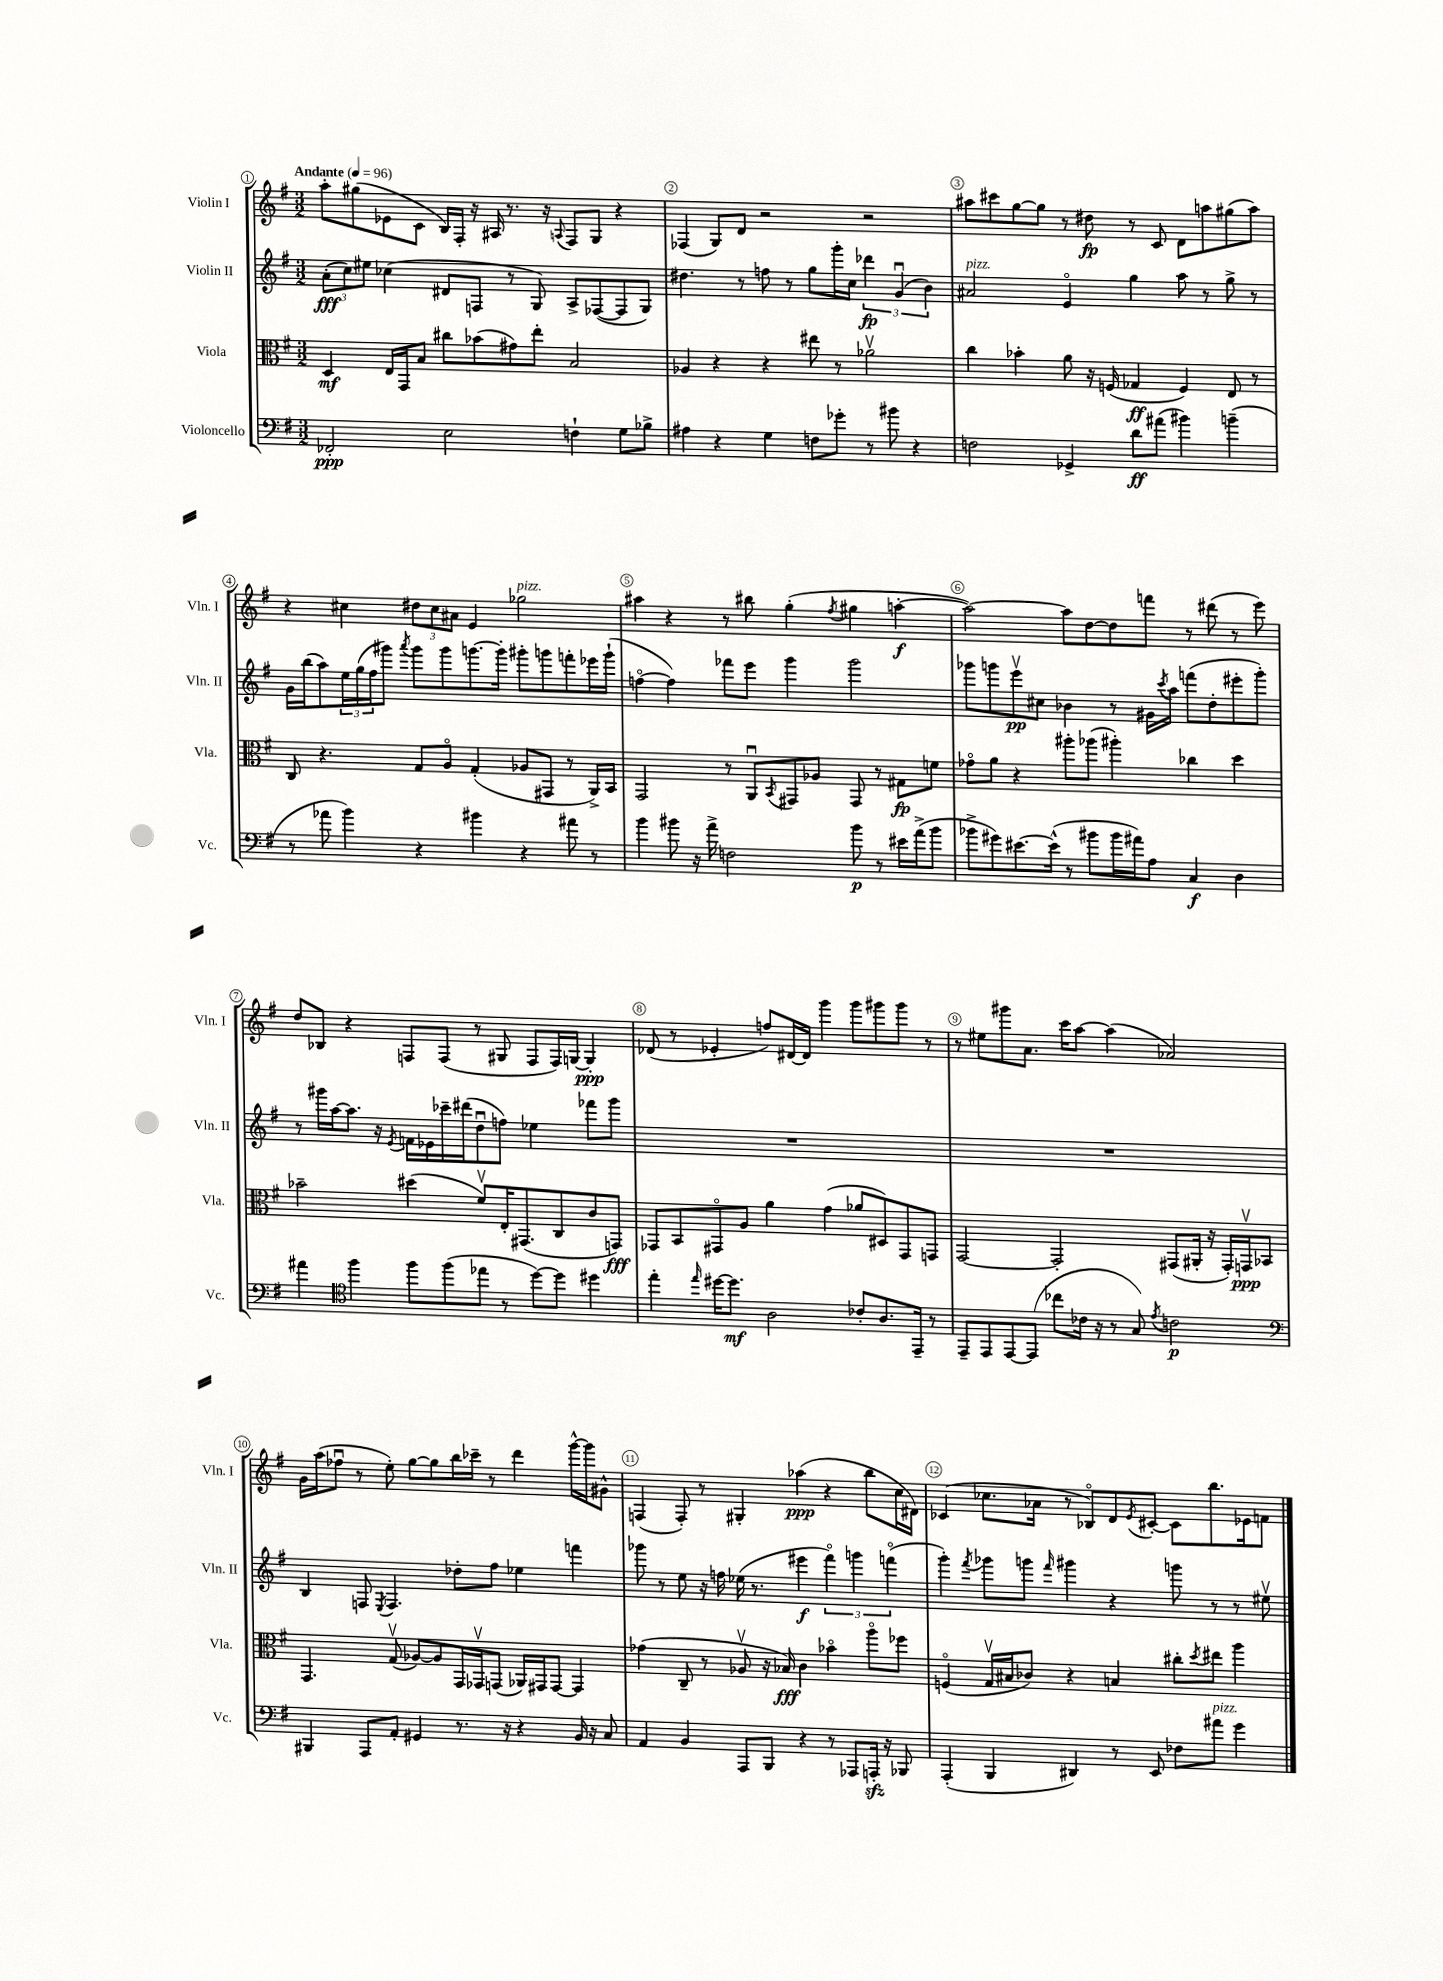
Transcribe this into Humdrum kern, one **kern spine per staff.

**kern	**dynam	**kern	**dynam	**kern	**dynam	**kern	**dynam
*part4	*part4	*part3	*part3	*part2	*part2	*part1	*part1
*staff4	*staff4	*staff3	*staff3	*staff2	*staff2	*staff1	*staff1
*I"Violoncello	*	*I"Viola	*	*I"Violin II	*	*I"Violin I	*
*I'Vc.	*	*I'Vla.	*	*I'Vln. II	*	*I'Vln. I	*
*clefF4	*	*clefC3	*	*clefG2	*	*clefG2	*
*k[f#]	*	*k[f#]	*	*k[f#]	*	*k[f#]	*
*M3/2	*	*M3/2	*	*M3/2	*	*M3/2	*
*MM96	*	*MM96	*	*MM96	*	*MM96	*
=1	=1	=1	=1	=1	=1	=1	=1
!	!	!	!	!	!	!LO:TX:a:B:t=Andante	!
2FF-X'/	ppp	4D/	mf	(12a'\L	fff	8aa'\L	.
.	.	.	.	12cc\)	.	.	.
.	.	.	.	.	.	(8gg#X\	.
.	.	.	.	12ee#X\J	.	.	.
.	.	16E/LL	.	(4cc-X\	.	8e-X\	.
.	.	16GG/J	.	.	.	.	.
.	.	8B/J	.	.	.	8c\J	.
2E\	.	8cc#X\L	.	8d#X/L	.	16B/LL)	.
.	.	.	.	.	.	16F#'/JJ	.
.	.	(8b-X\	.	8Fn/J	.	16r	.
.	.	.	.	.	.	16A#X/	.
.	.	8g#X\)	.	8r	.	8.r	.
.	.	8ee'\J	.	8G/)	.	.	.
.	.	.	.	.	.	16r	.
.	.	.	.	.	.	8qqAn/	.
4Fn`\	.	2B/	.	8A^/L	.	8F#/L	.
.	.	.	.	([8F-X/	.	8G/J	.
8G\L	.	.	.	8F-/]	.	4r	.
8B-X^\J	.	.	.	8G/J)	.	.	.
=2	=2	=2	=2	=2	=2	=2	=2
4A#X\	.	4A-X/	.	4.dd#X\	.	(4F-X/	.
4r	.	4r	.	.	.	8G/L)	.
.	.	.	.	8r	.	8d/J	.
4G\	.	4r	.	8ffn\	.	2r	.
.	.	.	.	8r	.	.	.
8Fn\L	.	8ee#X\	.	8gg\L	.	.	.
8g-X'\J	.	8r	.	16ggg'\L	.	.	.
.	.	.	.	16cc\JJ	.	.	.
8r	.	2a-Xv\	.	6ddd-X\	fp	2r	.
8b#X\	.	.	.	.	.	.	.
.	.	.	.	(6gu/	.	.	.
4r	.	.	.	.	.	.	.
.	.	.	.	6b\)	.	.	.
=3	=3	=3	=3	=3	=3	=3	=3
!	!	!	!	!LO:TX:a:i:t=pizz.	!	!	!
2Fn\	.	4cc\	.	2a#X/	.	8aa#X\L	.
.	.	.	.	.	.	8ccc#X\	.
.	.	4b-X'\	.	.	.	[8gg\	.
.	.	.	.	.	.	8gg\J]	.
4GG-X^/	.	8a\	.	4e/	.	8r	.
.	.	16r	.	.	.	8dd#X\	fp
.	.	(16Fn/	.	.	.	.	.
8d\L	ff	4G-X/	ff	4gg\	.	8r	.
(8a#X\J	.	.	.	.	.	8c/	.
4b#X\)	.	4F/)	.	8aa\	.	8d\L	.
.	.	.	.	8r	.	8aan\	.
(4bn~\	.	8E/	.	8gg^\	.	(8gg#X\	.
.	.	8r	.	8r	.	8aa\J)	.
!!LO:LB:g=z
=4	=4	=4	=4	=4	=4	=4	=4
8r	.	8C/	.	16g\LL	.	4r	.
.	.	.	.	(16bb\J	.	.	.
8a-X\	.	4.r	.	8aa\)	.	.	.
4b\)	.	.	.	24ee\L	.	4cc#X\	.
.	.	.	.	(24gg\	.	.	.
.	.	.	.	24ff#\J	.	.	.
.	.	.	.	8ggg#X\J)	.	.	.
.	.	.	.	8qaaa/	.	.	.
4r	.	8G/L	.	8ggg#\L	.	12dd#X\L	.
.	.	.	.	.	.	12cc#\	.
.	.	8A/J	.	8ggg#\	.	.	.
.	.	.	.	.	.	12a#X\J	.
4b#X\	.	(4G'/	.	[8.gggn\	.	4e/	.
.	.	.	.	16ggg'\Jk]	.	.	.
!	!	!	!	!	!	!LO:TX:a:i:t=pizz.	!
4r	.	8A-X/L	.	8ggg#X'\L	.	2gg-X\	.
.	.	8GG#X/J	.	8gggn\	.	.	.
8a#X\	.	8r	.	8fffn'\	.	.	.
8r	.	16AA^/LL)	.	16eee-X\L	.	.	.
.	.	16BB/JJ	.	(16ggg`\JJ	.	.	.
=5	=5	=5	=5	=5	=5	=5	=5
4b\	.	2GG/	.	[4ffn\	.	4aa#X\	.
8b#X\	.	.	.	4ff\])	.	4r	.
16r	.	.	.	.	.	.	.
16a^\	.	.	.	.	.	.	.
2Fn\	.	8r	.	8fff-X\L	.	8r	.
.	.	8AAu/L	.	8eee\J	.	8bb#X\	.
.	.	8qBB/	.	.	.	.	.
.	.	8GG#X/	.	4ggg\	.	(4gg'\	.
.	.	8A-X/J	.	.	.	.	.
.	.	.	.	.	.	8qff#/	.
8b#\	p	8GG#/	.	2ggg\	.	4gg#X\	.
8r	.	8r	.	.	.	.	.
16e#X\LL	.	8G#X\L	fp	.	.	[4aan'\	f
(16a^\J	.	.	.	.	.	.	.
8b#\J	.	8fn\J	.	.	.	.	.
=6	=6	=6	=6	=6	=6	=6	=6
8b-X^\L	.	8g-X\L	.	8ggg-X\L	.	2aa\_)	.
8g#X\)	.	8a\J	.	8gggn\	.	.	.
[8.e#X\	.	4r	.	8eeev\	pp	.	.
.	.	.	.	8cc#X\J	.	.	.
(16e#^^\Jk]	.	.	.	.	.	.	.
8r	.	8aa#X'\L	.	4b-X\	.	8aa\L]	.
8b#X\L	.	(8aa-X\J	.	.	.	[8dd\	.
16b#\L	.	4aa#X'\)	.	8r	.	8dd\]	.
16a#X\J)	.	.	.	.	.	.	.
8A\J	.	.	.	16g#X\LL	.	8fffn\J	.
.	.	.	.	8qccc/	.	.	.
.	.	.	.	16aa\JJ	.	.	.
4C/	f	4cc-X\	.	(8fffn\L	.	8r	.
.	.	.	.	8dd'\	.	(8ddd#X\	.
4D\	.	4dd\	.	8eee#X'\	.	8r	.
.	.	.	.	8ggg'\J)	.	8eee\)	.
!!LO:LB:g=z
=7	=7	=7	=7	=7	=7	=7	=7
4a#X\	.	2b-X~\	.	8r	.	8dd/L	.
.	.	.	.	16ggg#X\LL	.	8B-X/J	.
.	.	.	.	[16aa\J	.	.	.
*clefC4	*	*	*	*	*	*	*
4ff#\	.	.	.	8.aa\J]	.	4r	.
.	.	.	.	16r	.	.	.
.	.	.	.	8qe/	.	.	.
8ff#\L	.	(4dd#X\	.	16fn\LL	.	8Fn/L	.
.	.	.	.	16e-X\	.	.	.
(8ff#\	.	.	.	16ccc-X~\	.	(8F/J	.
.	.	.	.	(16ddd#X\J	.	.	.
8ee-X\J	.	8f#v/L)	.	8ddu\	.	8r	.
8r	.	16E'/K	.	8ffn\J)	.	8G#X/	.
.	.	(8.GG#X/	.	.	.	.	.
[8dd\L)	.	.	.	4ee-X\	.	8F/L	.
8dd\J]	.	8C/	.	.	.	16F/L)	.
.	.	.	.	.	.	[16Gn/JJ	.
4dd#X\	.	8c/	.	8fff-X\L	.	4G'/]	ppp
.	.	8GGn/J)	fff	8ggg#\J	.	.	.
=8	=8	=8	=8	=8	=8	=8	=8
4ee'\	.	8GG-X/L	.	1.r	.	(8d-X/	.
.	.	8BB/	.	.	.	8r	.
16qqee/	.	.	.	.	.	.	.
[16dd#X\KL	.	8GG#X/	.	.	.	4e-X'/	.
8.dd#\J]	mf	.	.	.	.	.	.
.	.	8A/J	.	.	.	.	.
2A\	.	4a\	.	.	.	8ffn/L)	.
.	.	.	.	.	.	[16d#X/L	.
.	.	.	.	.	.	16d#/JJ]	.
.	.	(4g\	.	.	.	4ggg\	.
8c-X'/L	.	8a-X/L	.	.	.	8ggg\L	.
8.A/	.	8D#X/)	.	.	.	8ggg#X\	.
.	.	8GG#/	.	.	.	8ggg#\J	.
16EE~/Jk	.	.	.	.	.	.	.
8r	.	8GGn/J	.	.	.	8r	.
=9	=9	=9	=9	=9	=9	=9	=9
8EE~/L	.	[2GG/	.	1.r	.	8r	.
8EE/	.	.	.	.	.	8ee#X\L	.
[8EE/	.	.	.	.	.	8ggg#X\	.
(8EE/J]	.	.	.	.	.	8.a\J	.
8cc-X\L	.	2GG'/]	.	.	.	.	.
.	.	.	.	.	.	16ccc\KL	.
16c-X\Jk	.	.	.	.	.	[8aa\J	.
16r	.	.	.	.	.	.	.
8r	.	.	.	.	.	(4aa\]	.
8G/)	.	.	.	.	.	.	.
8qe/	.	.	.	.	.	.	.
2cn\	p	(8GG#X/L	.	.	.	2a-X/)	.
.	.	16AA#X'/Jk	.	.	.	.	.
.	.	16r	.	.	.	.	.
.	.	16GG#'/LL)	.	.	.	.	.
.	.	16GGnv/J	ppp	.	.	.	.
.	.	8BB-X/J	.	.	.	.	.
!!LO:LB:g=z
=10	=10	=10	=10	=10	=10	=10	=10
*clefF4	*	*	*	*	*	*	*
4BBB#X/	.	4.GG/	.	4B/	.	16g\LL	.
.	.	.	.	.	.	(16aa\J	.
.	.	.	.	.	.	8ff-Xu\J	.
8AAA/L	.	.	.	8Fn/	.	8r	.
.	.	.	.	8qE/	.	.	.
8AA'/J	.	(8Gv/	.	4.F/	.	8ee'\)	.
4GG#X/	.	[8A-X/L)	.	.	.	[8gg\L	.
.	.	8A-/]	.	.	.	8gg\]	.
8.r	.	16GG/L	.	8dd-X'\L	.	16bb\L	.
.	.	16GG-Xv/J	.	.	.	16ccc-X~\JJ	.
.	.	(8GGn/J	.	8ff#\J	.	8r	.
16r	.	.	.	.	.	.	.
4r	.	16AA-X/LL)	.	4ee-X\	.	4ddd\	.
.	.	16GG#X/J	.	.	.	.	.
.	.	[8GG#/J	.	.	.	.	.
16BB/	.	4GG#/]	.	4fffn\	.	[16ggg^^\LL	.
16r	.	.	.	.	.	16ggg\J]	.
8C/	.	.	.	.	.	8g#X^^\J	.
=11	=11	=11	=11	=11	=11	=11	=11
4AA/	.	(4g-X\	.	8ggg-X\	.	(4Fn/	.
.	.	.	.	8r	.	.	.
4BB/	.	8C~/	.	8ee\	.	8F'/)	.
.	.	8r	.	16r	.	8r	.
.	.	.	.	16ffn\	.	.	.
8AAA/L	.	8A-Xv/	.	(16ee-X\	.	4G#X'/	.
.	.	.	.	8.r	.	.	.
8BBB/J	.	16r	.	.	.	.	.
.	.	16B-X/)	fff	.	.	.	.
4r	.	4c\	.	4eee#X\	f	(4aa-X\	ppp
8r	.	4b-X\	.	6fff#\)	.	4r	.
8AAA-X/L	.	.	.	.	.	.	.
.	.	.	.	6gggn\	.	.	.
16AAAnzz'/Jk	.	8aa\L	.	.	.	8bb\L	.
16r	.	.	.	.	.	.	.
.	.	.	.	(6fffn\	.	.	.
8BBB-X/	.	8ff-X\J	.	.	.	16cc\L	.
.	.	.	.	.	.	16d#X\JJ)	.
=12	=12	=12	=12	=12	=12	=12	=12
(4AAA'/	.	(4Fn/	.	4ggg'\)	.	(4c-X/	.
.	.	.	.	8qfff#/	.	.	.
4BBB/	.	16Gv/LL	.	8ggg-X\L	.	8.cc-X\L	.
.	.	16B#X/J	.	.	.	.	.
.	.	8c-X/J)	.	8gggn\J	.	.	.
.	.	.	.	.	.	16a-X\Jk	.
.	.	.	.	16qqfff#/	.	.	.
4DD#X/)	.	4r	.	4ggg#X\	.	8r	.
.	.	.	.	.	.	8B-X/L)	.
8r	.	4Bn/	.	4r	.	8d/	.
.	.	.	.	.	.	8qe/	.
8EE/	.	.	.	.	.	[8c#X'/J	.
8F-X\L	.	8cc#X'\L	.	8gggn\	.	8c#\L]	.
.	.	8qdd/	.	.	.	.	.
!LO:TX:a:i:t=pizz.	!	!	!	!	!	!	!
8a#X\J	.	8ee#X\J	.	8r	.	8.bb\	.
4g\	.	4aa\	.	8r	.	.	.
.	.	.	.	.	.	16e-X\k	.
.	.	.	.	8ee#Xv\	.	8fn\J	.
==	==	==	==	==	==	==	==
*-	*-	*-	*-	*-	*-	*-	*-
